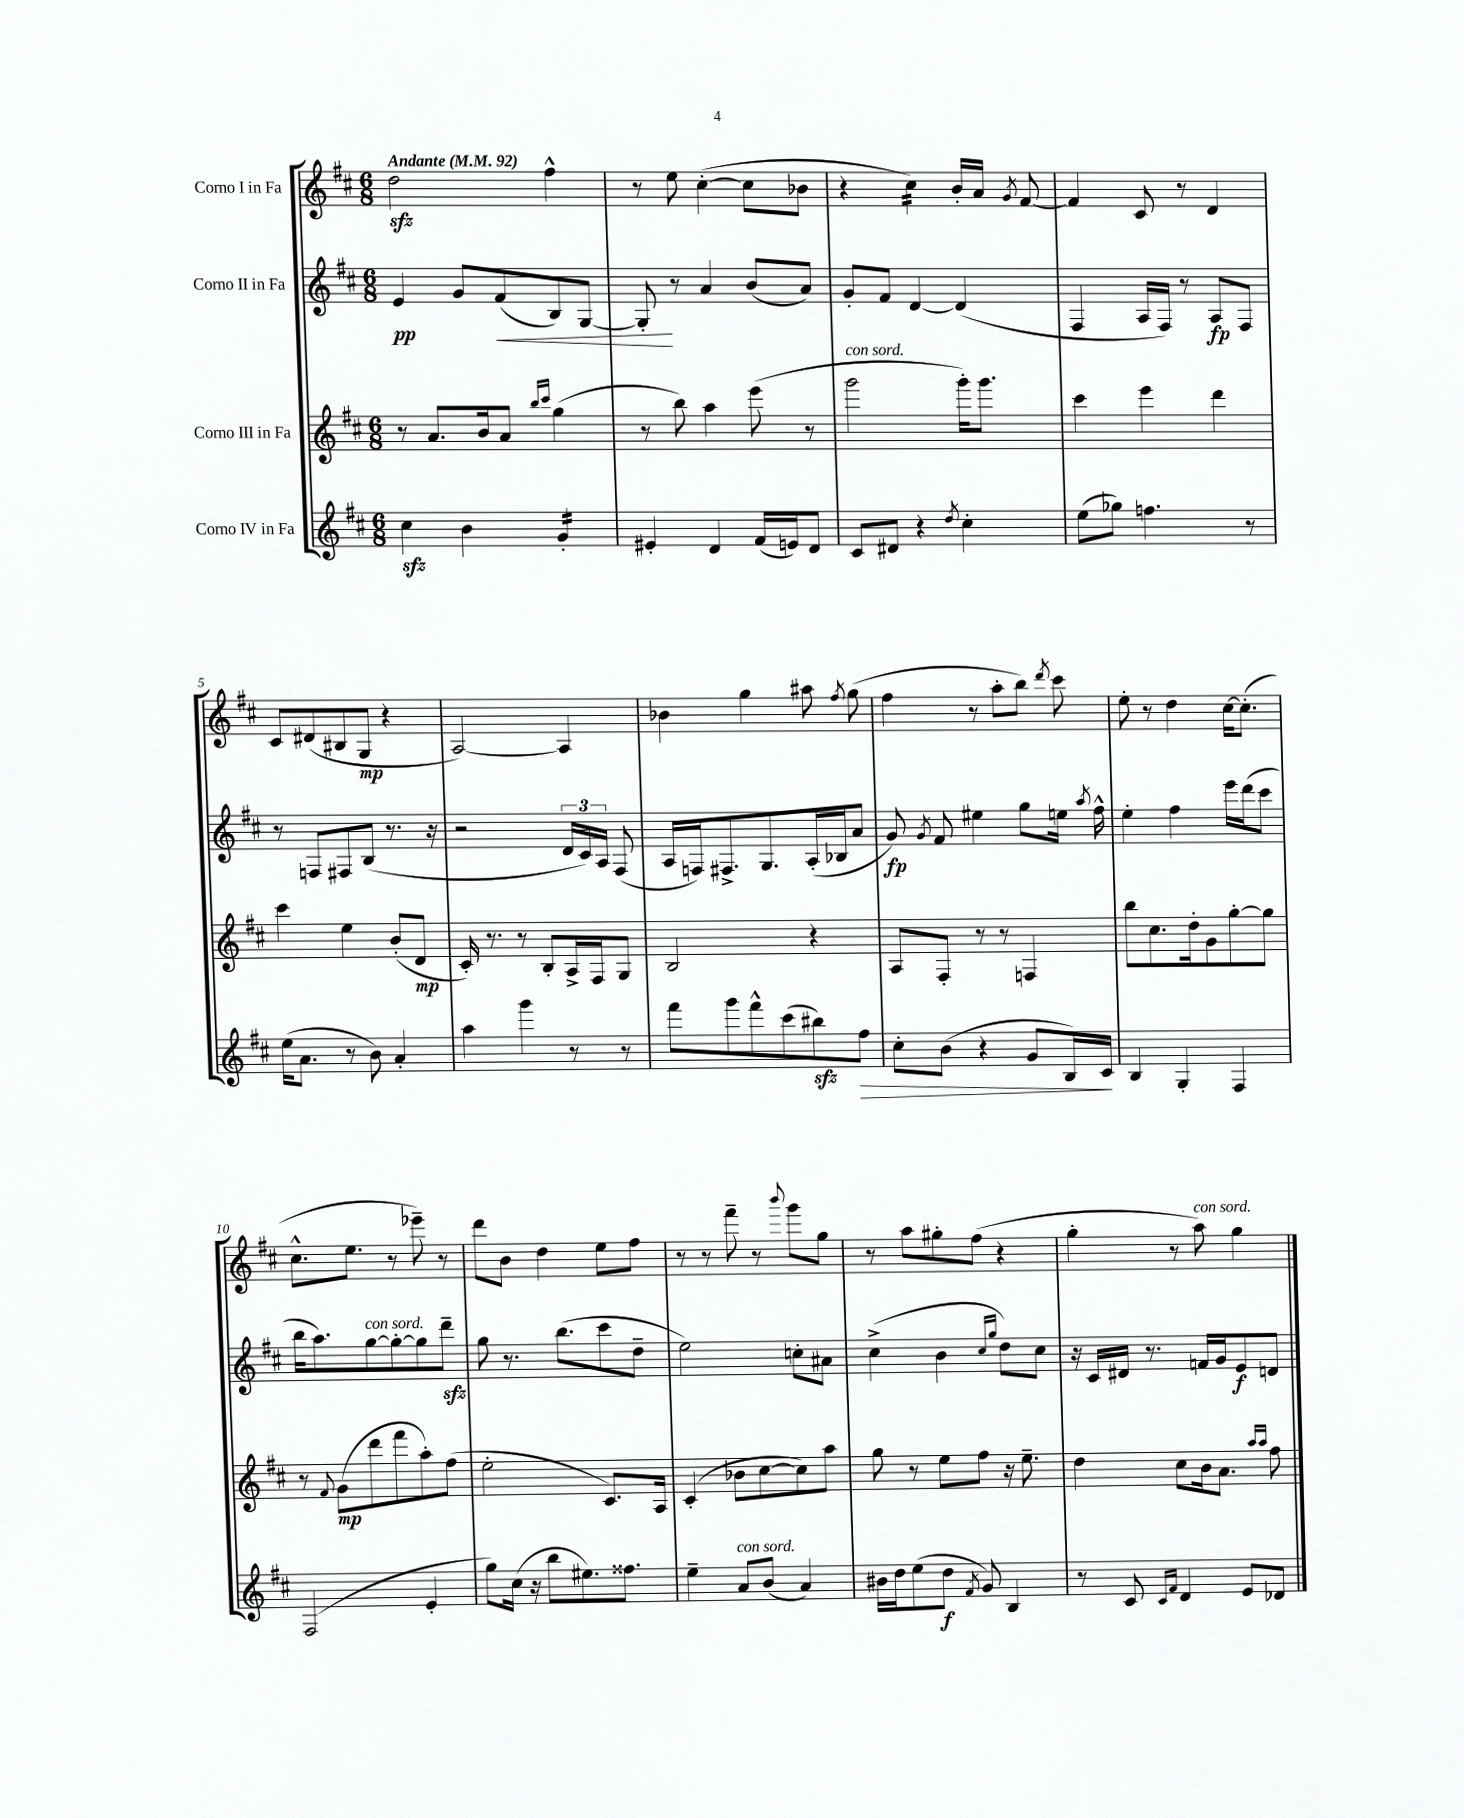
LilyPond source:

<<
\new StaffGroup <<
\new Staff = "s0" \with { instrumentName = "Corno I in Fa" } {
    \clef treble \key d \major \numericTimeSignature \time 6/8 \tempo "Andante" 4 = 92
    \autoBeamOff d''2\sfz fis''4-^ |
    r8 e''8 cis''4~-.( cis''8[ bes'8] |
    r4 cis''4:16) b'16[-. a'16] \acciaccatura { g'8 } fis'8~ |
    fis'4 cis'8 r8 d'4 |
    cis'8[ dis'8( bis8 g8]\mp r4 |
    a2~) a4 |
    bes'4 g''4 ais''8 \acciaccatura { fis''8 } g''8( |
    fis''4 r8 a''8[-. b''8]) \acciaccatura { d'''8 } cis'''8 |
    e''8-. r8 d''4 cis''16[~ cis''8.]-.( |
    cis''8.[-^ e''8.] r8 ees'''8--) r8 |
    d'''8[ b'8] d''4 e''8[ fis''8] |
    r8 r8 fis'''8-- r8 \appoggiatura { b'''8 } g'''8[ g''8] |
    r8 a''8[ gis''8-. fis''8]( r4 |
    g''4-. r8 a''8^\markup { \italic "con sord." }) g''4 \bar "|." |
}
\new Staff = "s1" \with { instrumentName = "Corno II in Fa" } {
    \clef treble \key d \major \numericTimeSignature \time 6/8
    \autoBeamOff e'4\pp g'8[ fis'8\<( b8) g8]~ |
    g8-.\! r8 a'4 b'8[( a'8]) |
    g'8[-. fis'8] d'4~ d'4( |
    fis4 a16[ fis16]) r8 a8[\fp fis8] |
    r8 f8[ fis8 b8]( r8. r16 |
    r2 \tuplet 3/2 { d'16[ cis'16) a16] } fis8( |
    a16[ f16) fis8.-> g8. a16-.( bes16 a'8] |
    g'8\fp) \acciaccatura { g'8 } fis'8 eis''4 g''8[ e''16] \acciaccatura { a''8 } fis''16-^ |
    e''4-. fis''4 e'''16[ d'''16( cis'''8] |
    b''16[ a''8.) g''8~^\markup { \italic "con sord." } g''8~-. g''8 d'''8]--\sfz |
    g''8 r8. b''8.[( cis'''8 d''8]-- |
    e''2) c''8[-. ais'8] |
    cis''4->( b'4 \grace { cis''16[ g''16] } d''8[) cis''8] |
    r16 cis'16[ dis'16] r8. f'16[ g'16 e'8\f d'8] \bar "|." |
}
\new Staff = "s2" \with { instrumentName = "Corno III in Fa" } {
    \clef treble \key d \major \numericTimeSignature \time 6/8
    \autoBeamOff r8 a'8.[ b'16 a'8] \grace { b''16[ cis'''16] } g''4( |
    r8 b''8) a''4 e'''8( r8 |
    g'''2^\markup { \italic "con sord." } g'''16[-.) g'''8.] |
    cis'''4 e'''4 d'''4 |
    cis'''4 e''4 b'8[-.( d'8]\mp |
    cis'16-.) r8. r8 b8[-. a16-> fis16 g8] |
    b2 r4 |
    a8[ fis8]-. r8 r8 f4 |
    b''8[ cis''8. d''16-. g'8 g''8~-. g''8] |
    r8 \appoggiatura { fis'8 } g'8[\mp( d'''8 fis'''8 a''8-.) fis''8]( |
    e''2-. cis'8.[) a16] |
    cis'4-.( bes'8[ cis''8~ cis''8) a''8] |
    g''8 r8 e''8[ fis''8] r16 e''8.-- |
    d''4 cis''8[ b'16 a'8.] \grace { a''16[ a''16] } fis''8 \bar "|." |
}
\new Staff = "s3" \with { instrumentName = "Corno IV in Fa" } {
    \clef treble \key d \major \numericTimeSignature \time 6/8
    \autoBeamOff cis''4\sfz b'4 g'4:16-. |
    eis'4-. d'4 fis'16[( e'16) d'8] |
    cis'8[ dis'8] r4 \acciaccatura { d''8 } cis''4-. |
    e''8[( ges''8]) f''4. r8 |
    e''16[( a'8.] r8 b'8) a'4-. |
    a''4 g'''4 r8 r8 |
    fis'''8[ g'''8 fis'''8-^ cis'''8( bis''8\sfz) fis''8]\> |
    cis''8[-. b'8]( r4 g'8[ b16) cis'16]\! |
    b4 g4-. fis4 |
    fis2( e'4-. |
    g''8[) cis''16]( r16 b''8[ eis''8.) fisis''8.] |
    e''4-- a'8[^\markup { \italic "con sord." } b'8]( a'4) |
    bis'16[ d''16 e''8( d''8]\f \acciaccatura { fis'8 } g'8) b4 |
    r8 cis'8 \grace { cis'16[ fis'16] } d'4 e'8[ des'8] \bar "|." |
}
>>
>>
